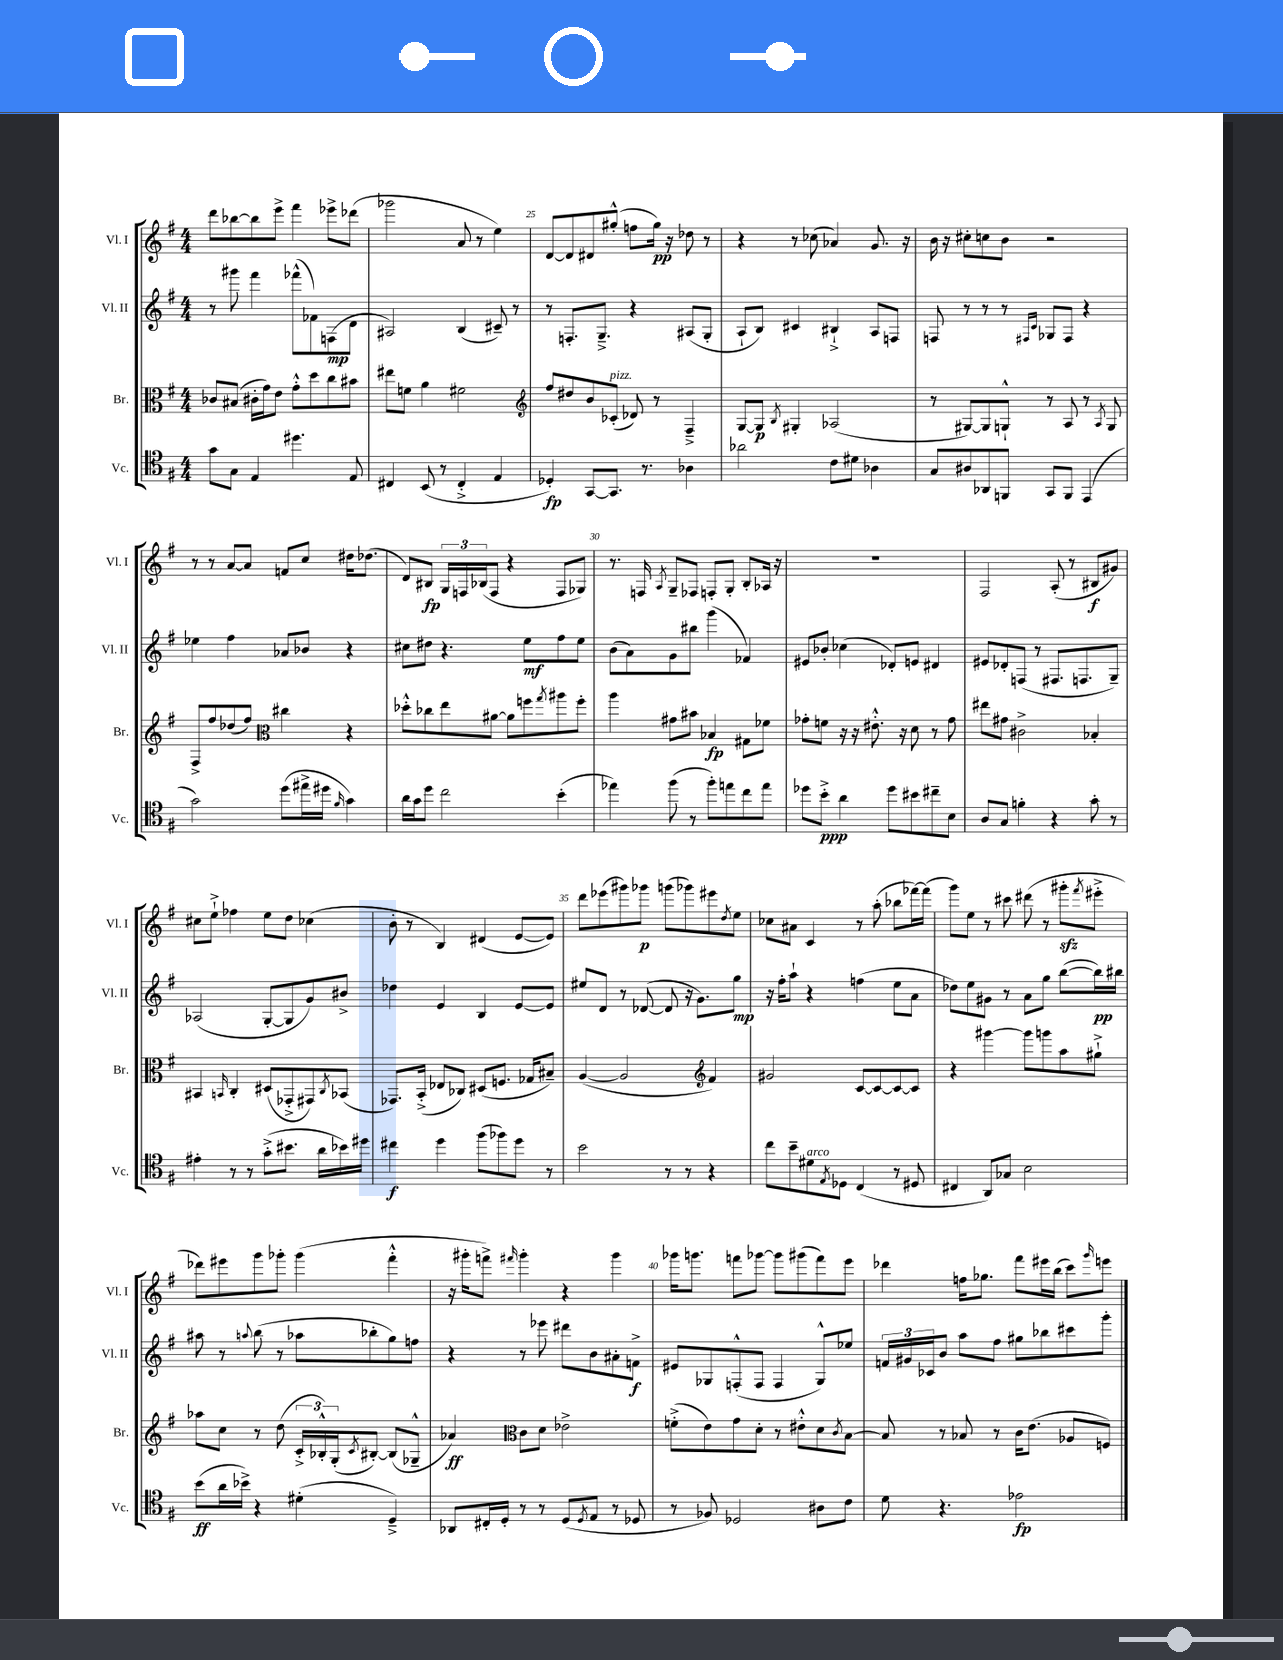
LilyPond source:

<<
\new StaffGroup <<
\new Staff = "s0" \with { instrumentName = "Vl. I" shortInstrumentName = "Vl. I" } {
    \clef treble \key g \major \numericTimeSignature \time 4/4
    d'''8 bes''8~ bes''8 e'''8-> fis'''4 ees'''8-> des'''8( |
    ges'''2 a'8 r8 e''4) |
    d'8~ d'8 dis'8 gis''8-.-^( f''8 gis''16\pp) r16 des''8 r8 |
    r4 r8 ces''8( aes'4) g'8. r16 |
    b'16 r16 cis''8-. c''8 b'8 r2 |
    r8 r8 a'8~ a'8 f'8 c''8 dis''16 des''8.( |
    d'8) bis8\fp \tuplet 3/2 { g16 f16 bes16( } f8 r4 f8 ges8) |
    r8. f16 \acciaccatura { a8 } g8-- fes8 f8-. g8-. b8-. aes16 r16 |
    R1 |
    fis2 a8-.( r8 bis8\f gis'8) |
    cis''8 e''8-!-> fes''4 e''8 d''8 ces''4( |
    b'8-. r8 b4) dis'4( e'8~ e'8) |
    d'''8 ees'''8( gis'''8) ges'''8\p g'''8( ges'''8) eis'''8 \acciaccatura { d''8 } e''8 |
    ces''8 ais'8 c'4 r8 a''8-.( bes''8 fes'''16~) fes'''16( |
    g'''8) e''8 r8 cis'''8 dis'''8( r8 gis'''8-.\sfz \acciaccatura { fis'''8 } eis'''8-.-> |
    des'''8) eis'''8 g'''8 ges'''8-. ges'''4( fis'''4-.-^ |
    r16 gis'''16-. f'''8->) \grace { fis'''16 } gis'''4-. r4 gis'''4 |
    ges'''16 g'''8. f'''8 ges'''8~ ges'''8 gis'''8( f'''8) e'''8 |
    des'''4 f''16 ges''8. fis'''8 eis'''16 b''16( c'''8) \grace { g'''16 } e'''8 \bar "|." |
}
\new Staff = "s1" \with { instrumentName = "Vl. II" shortInstrumentName = "Vl. II" } {
    \clef treble \key g \major \numericTimeSignature \time 4/4
    r8 gis'''8 fis'''4 fes'''8-^( fes'8) f8\mp( d'8 |
    ais2) b4( cis'8--) r8 |
    r8 f8.-. g8.---> r4 ais8( g8-. |
    a8-! b8) cis'4 bis4-!-> a8 f8 |
    f8 r8 r8 r8 \grace { fis16 c'16 } ges8 fis8 r4 |
    ees''4 fis''4 aes'8 bes'8 r4 |
    cis''8 dis''8 r4. e''8\mf fis''8 e''8 |
    b'8( a'8) g'8 bis''8 g'''4( fes'4) |
    eis'8 bes'8-. ces''4( des'8-.) e'8 dis'4 |
    eis'8 des'8-. f8( r8 fis8. f8. g8--) |
    aes2( g8~-. g8 g'8) bis'8-> |
    des''4 e'4 b4 e'8~ e'8 |
    eis''8 d'8 r8 des'8~( des'8 r16 g'8.) g''8\mp |
    r16 fis''16-. a''8-! r4 f''4( e''8 a'8 |
    des''8) e''8 gis'8 r8 a'8 g''8 b''8~( b''16\pp) bis''16 |
    ais''8 r8 \appoggiatura { a''8 } b''8( r8 aes''8 bes''8-. g''8) f''8 |
    r4 r8 ees'''8 dis'''8 b'8 ais'8-. f'8->\f |
    eis'8 ges8 f8-.-^( f8 f4 ges8-^) ees''8 |
    \tuplet 3/2 { f'16 gis'16 ces'16 } b'8 a''8 fis''8 gis''8 bes''8 cis'''8 g'''8-. \bar "|." |
}
\new Staff = "s2" \with { instrumentName = "Br." shortInstrumentName = "Br." } {
    \clef alto \key g \major \numericTimeSignature \time 4/4
    ces'8 bis8( cis'16-. g'16) e'8 g'8-.-^ d''8 c''8 bis'8 |
    eis''8 f'8 a'4 fis'2 |
    \clef treble fis''8 dis''8 b'8 ces'8-.^\markup { \italic "pizz." }( des'8) r8 fis4---> |
    g8~ g8\p \acciaccatura { b8 } gis4-. aes2( |
    r8 gis8~) gis8 g8-!-^ r8 a8 r8 \acciaccatura { a8 } g8 |
    fis8-> fis''8 des''8( fis''8) \clef alto cis''4 r4 |
    des''8-.-^ ces''8 e''8 ais'8~ ais'8 f''8 \acciaccatura { g''8 } ais''8 f''8-. |
    a''4 gis'8 bis'8 bes4\fp gis8 fes'8 |
    ges'8-. f'8 r16 r16 eis'8.-.-^ r16 d'8 r8 ges'8 |
    eis''8 gis'8 cis'2-> bes4-. |
    bis,4 \grace { b,16 } c4-. dis8( ges,8-.-> gis,8) \acciaccatura { c8 } bes,8( |
    ges,8.) b,16-.->( ees8 ces8) dis8( f8. ges16 bis8--) |
    a4~( a2 \clef treble fis'4) |
    gis'2 c'8~ c'8~ c'8~ c'8 |
    r4 gis'''4~ gis'''8 g'''8 a''8 gis''8-!-> |
    aes''8 c''8 r8 d''8( \tuplet 3/2 { c'16-.-> bes16-.-^) g16-.( } \acciaccatura { c'8 } bis8~-.) bis8( ges8---^ |
    aes'4\ff) \clef alto c'8 d'8 ees'2-> |
    f'8-.->( e'8) g'8 d'8-. r8 eis'8-.-^ d'8 \acciaccatura { c'8 } b8~ |
    b8 r8 bes8 r8 c'16 e'8.( aes8 f8) \bar "|." |
}
\new Staff = "s3" \with { instrumentName = "Vc." shortInstrumentName = "Vc." } {
    \clef tenor \key g \major \numericTimeSignature \time 4/4
    g'8 g8 e4 dis''4. e8 |
    cis4 b,8( r8 cis4-.-> e4 |
    des4-.\fp) g,8~ g,8. r8. aes4 |
    aes'2 c'8 dis'8 aes4 |
    g8 ais8 aes,8 f,8 g,8 f,8 e,4( |
    g'2) d''8( eis''16-> dis''16 \grace { fis'16 } g'4) |
    a'16 g'16 d''8 c''2 b'4-.( |
    ees''4) fis''8( r8 fis''8-.) e''8 c''8 e''8 |
    des''8 b'8-.->\ppp a'4 des''8 bis'8 cis''8-- b8 |
    a8 g8 f'4-. r4 g'8-. r8 |
    eis'4-. r8 r8 g'8-.->( bis'8. a'16 bes'16) dis''16 |
    cis''4\f d''4 fis''8( fes''8) d''8 r8 |
    b'2 r8 r8 r4 |
    c''8 b'8-- dis'8^\markup { \italic "arco" } \acciaccatura { e8 } des8 c4( r8 dis8 |
    cis4 a,8) ges8 b2 |
    b'8\ff( a'16 bes'16->) r4 dis'4-.( d4--->) |
    aes,8 cis16-. d16-. r8 r8 d8( \acciaccatura { d8 } e8 r8 des8 |
    r8 fes8) des2 ais8 c'8 |
    d'8 r4. ees'2\fp \bar "|." |
}
>>
>>
\layout { \context { \Score currentBarNumber = #23 \override BarNumber.break-visibility = ##(#f #t #t) barNumberVisibility = #(every-nth-bar-number-visible 5) } }
